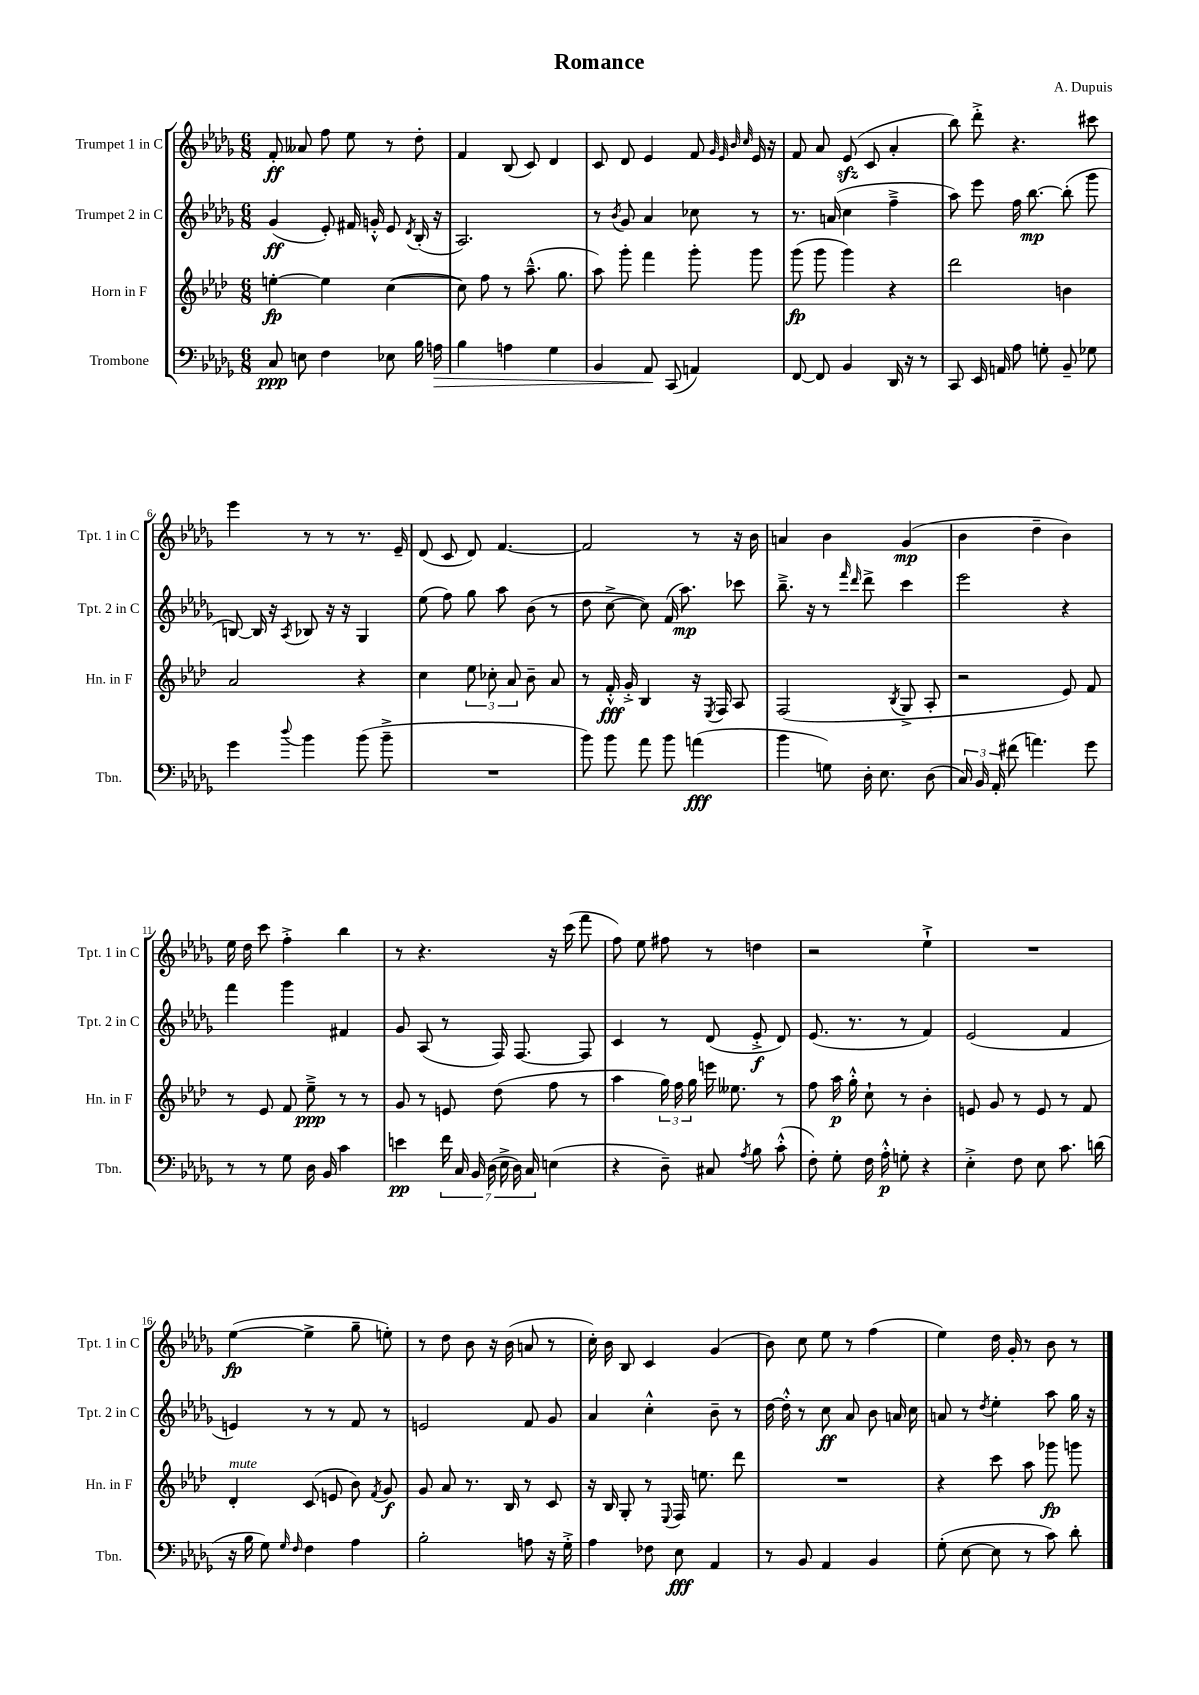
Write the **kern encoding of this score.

**kern	**dynam	**kern	**dynam	**kern	**dynam	**kern	**dynam
*part4	*part4	*part3	*part3	*part2	*part2	*part1	*part1
*staff4	*staff4	*staff3	*staff3	*staff2	*staff2	*staff1	*staff1
*I"Trombone	*	*I"Horn in F	*	*I"Trumpet 2 in C	*	*I"Trumpet 1 in C	*
*I'Tbn.	*	*I'Hn. in F	*	*I'Tpt. 2 in C	*	*I'Tpt. 1 in C	*
*clefF4	*	*clefG2	*	*clefG2	*	*clefG2	*
*k[b-e-a-d-g-]	*	*k[b-e-a-d-]	*	*k[b-e-a-d-g-]	*	*k[b-e-a-d-g-]	*
*M6/8	*	*M6/8	*	*M6/8	*	*M6/8	*
=1	=1	=1	=1	=1	=1	=1	=1
8C/	ppp	[4een'\	fp	(4g-/	ff	8f'/	ff
8En\	.	.	.	.	.	8a--X/	.
4F\	.	4ee\]	.	8e-'/)	.	8ff\	.
.	.	.	.	16f#X/	.	8ee-\	.
.	.	.	.	16gn'^^/	.	.	.
8E-X\	.	([4cc\	.	8e-/	.	8r	.
.	.	.	.	8qd-/	.	.	.
16B-\	.	.	.	(16B-'/	.	8dd-'\	.
!	!LO:HP:b	!	!	!	!	!	!
16An\	>	.	.	16r	.	.	.
=2	=2	=2	=2	=2	=2	=2	=2
4B-\	.	8cc\])	.	2.A-/)	.	4f/	.
.	.	8ff\	.	.	.	.	.
4An\	.	8r	.	.	.	(8B-/	.
.	.	(8.aa-~^^\	.	.	.	8c/)	.
4G-\	.	.	.	.	.	4d-/	.
.	.	8.gg\	.	.	.	.	.
=3	=3	=3	=3	=3	=3	=3	=3
4BB-/	.	8aa-\)	.	8r	.	8c/	.
.	.	.	.	8qb-/	.	.	.
.	.	8ggg'\	.	8g-/	.	8d-/	.
8AA-/	.	4fff\	.	4a-/	.	4e-/	.
(8CC/	]	.	.	.	.	.	.
4AAn/)	.	8ggg'\	.	8cc-X\	.	8f/	.
.	.	.	.	.	.	32qqg-/	.
.	.	.	.	.	.	32qqe-/	.
.	.	.	.	.	.	32qqb-/	.
.	.	.	.	.	.	32qqcc/	.
.	.	8ggg\	.	8r	.	16e-/	.
.	.	.	.	.	.	16r	.
=4	=4	=4	=4	=4	=4	=4	=4
[8FF/	.	(8ggg\	fp	8.r	.	8f/	.
8FF/]	.	8ggg\	.	.	.	8a-/	.
.	.	.	.	(16an/	.	.	.
4BB-/	.	4ggg\)	.	4cc\	.	(8e-zz/	.
.	.	.	.	.	.	8c/	.
16DD-/	.	4r	.	4ff~^\	.	4a-'/	.
16r	.	.	.	.	.	.	.
8r	.	.	.	.	.	.	.
=5	=5	=5	=5	=5	=5	=5	=5
8CC/	.	2ddd-\	.	8aa-\)	.	8bb-\)	.
16EE-/	.	.	.	8eee-\	.	8ddd-'^\	.
16AAn/	.	.	.	.	.	.	.
8A-\	.	.	.	16ff\	.	4.r	.
.	.	.	.	[8.bb-\	mp	.	.
8Gn'\	.	.	.	.	.	.	.
8BB-~/	.	4bn\	.	(8bb-'\]	.	.	.
8G-X\	.	.	.	8ggg-\	.	8ccc#X\	.
!!LO:LB:g=z
=6	=6	=6	=6	=6	=6	=6	=6
4g-\	.	2a-/	.	[8Bn/)	.	4eee-\	.
.	.	.	.	16B/]	.	.	.
.	.	.	.	16r	.	.	.
8qqdd-/	.	.	.	8qA-/	.	.	.
4b-\	.	.	.	8B-X/	.	8r	.
.	.	.	.	16r	.	8r	.
.	.	.	.	16r	.	.	.
(8b-\	.	4r	.	4G-/	.	8.r	.
8b-~^\	.	.	.	.	.	.	.
.	.	.	.	.	.	16e-~/	.
=7	=7	=7	=7	=7	=7	=7	=7
2.r	.	4cc\	.	(8ee-\	.	(8d-/	.
.	.	.	.	8ff\)	.	8c/	.
.	.	12ee-\	.	8gg-\	.	8d-/)	.
.	.	12cc-X'\	.	.	.	.	.
.	.	.	.	8aa-\	.	[4.f/	.
.	.	12a-/	.	.	.	.	.
.	.	8b-~\	.	(8b-\	.	.	.
.	.	8a-/	.	8r	.	.	.
=8	=8	=8	=8	=8	=8	=8	=8
8b-\)	.	8r	.	8dd-\	.	2f/]	.
8b-\	.	16f'^^/	fff	[8cc^\	.	.	.
.	.	16g'^/	.	.	.	.	.
8a-\	.	4B-/	.	8cc\])	.	.	.
8b-\	.	.	.	(16f/	.	.	.
.	.	.	.	8.aa-\)	mp	.	.
(4an\	fff	16r	.	.	.	8r	.
.	.	8qE-/	.	.	.	.	.
.	.	16F/	.	.	.	.	.
.	.	8A-/	.	8ccc-X\	.	16r	.
.	.	.	.	.	.	16b-\	.
=9	=9	=9	=9	=9	=9	=9	=9
4b-\	.	(2F/	.	8.bb-~^\	.	4an/	.
.	.	.	.	16r	.	.	.
8Gn\)	.	.	.	8r	.	4b-\	.
.	.	.	.	16qqfff/	.	.	.
.	.	.	.	16qqddd-/	.	.	.
16D-'\	.	.	.	8ddd-^\	.	.	.
8.E-\	.	.	.	.	.	.	.
.	.	8qB-/	.	.	.	.	.
.	.	8G^/	.	4ccc\	.	(4g-/	mp
(8D-\	.	8A-'/	.	.	.	.	.
=10	=10	=10	=10	=10	=10	=10	=10
24C/)	.	2r	.	2eee-\	.	4b-\	.
24BB-/	.	.	.	.	.	.	.
24AA-'/	.	.	.	.	.	.	.
(8f#X\	.	.	.	.	.	.	.
4.an\)	.	.	.	.	.	4dd-~\	.
.	.	8e-/)	.	4r	.	4b-\)	.
8g-\	.	8f/	.	.	.	.	.
!!LO:LB:g=z
=11	=11	=11	=11	=11	=11	=11	=11
8r	.	8r	.	4fff\	.	16ee-\	.
.	.	.	.	.	.	16dd-\	.
8r	.	8e-/	.	.	.	8ccc\	.
8G-\	.	8f/	.	4ggg-\	.	4ff'^\	.
16D-\	.	8ee-~^\	ppp	.	.	.	.
16BB-/	.	.	.	.	.	.	.
4c\	.	8r	.	4f#X/	.	4bb-\	.
.	.	8r	.	.	.	.	.
=12	=12	=12	=12	=12	=12	=12	=12
4en\	pp	8g/	.	8g-/	.	8r	.
.	.	8r	.	(8A-/	.	4.r	.
28f\	.	8en/	.	8r	.	.	.
28C/	.	.	.	.	.	.	.
28BB-/	.	.	.	.	.	.	.
(28D-\	.	.	.	.	.	.	.
.	.	(8dd-\	.	16F/)	.	.	.
28E-^\	.	.	.	.	.	.	.
28D-\)	.	.	.	.	.	.	.
.	.	.	.	[8.F/	.	.	.
28C/	.	.	.	.	.	.	.
(4En\	.	8ff\	.	.	.	16r	.
.	.	.	.	.	.	(16ccc\	.
.	.	8r	.	8F/]	.	8fff\	.
=13	=13	=13	=13	=13	=13	=13	=13
4r	.	4aa-\	.	4c/	.	8ff\)	.
.	.	.	.	.	.	8ee-\	.
8D-~\)	.	24gg\)	.	8r	.	8ff#X\	.
.	.	24ff\	.	.	.	.	.
.	.	24gg\	.	.	.	.	.
8C#X/	.	16eeen\	.	(8d-/	.	8r	.
.	.	8.ee--X\	.	.	.	.	.
8qA-/	.	.	.	.	.	.	.
8B-\	.	.	.	8e-'^/	f	4ddn\	.
(8c'^^\	.	8r	.	8d-/)	.	.	.
=14	=14	=14	=14	=14	=14	=14	=14
8F'\)	.	8ff\	.	(8.e-/	.	2r	.
8G-'\	.	16aa-\	p	.	.	.	.
.	.	16gg'^^\	.	8.r	.	.	.
16F\	.	8cc`\	.	.	.	.	.
16A-'^^\	p	.	.	.	.	.	.
8Gn'\	.	8r	.	8r	.	.	.
4r	.	4b-'\	.	4f/)	.	4ee-`^\	.
=15	=15	=15	=15	=15	=15	=15	=15
4E-'^\	.	8en/	.	(2e-/	.	2.r	.
.	.	8g/	.	.	.	.	.
8F\	.	8r	.	.	.	.	.
8E-\	.	8e/	.	.	.	.	.
8.c\	.	8r	.	4f/	.	.	.
.	.	8f/	.	.	.	.	.
(16dn\	.	.	.	.	.	.	.
!!LO:LB:g=z
=16	=16	=16	=16	=16	=16	=16	=16
!	!	!LO:TX:a:i:t=mute	!	!	!	!	!
16r	.	4d-'/	.	4en/)	.	([4ee-\	fp
16B-\	.	.	.	.	.	.	.
8G-\)	.	.	.	.	.	.	.
16qqG-/	.	.	.	.	.	.	.
16qqF/	.	.	.	.	.	.	.
4F\	.	(8c/	.	8r	.	4ee-^\]	.
.	.	8en/	.	8r	.	.	.
4A-\	.	8b-\)	.	8f/	.	8gg-~\	.
.	.	8qf/	.	.	.	.	.
.	.	8g/	f	8r	.	8een'\)	.
=17	=17	=17	=17	=17	=17	=17	=17
2B-'\	.	8g/	.	2en/	.	8r	.
.	.	8a-/	.	.	.	8dd-\	.
.	.	8.r	.	.	.	8b-\	.
.	.	.	.	.	.	16r	.
.	.	16B-/	.	.	.	(16b-\	.
8An\	.	8r	.	8f/	.	8an/	.
16r	.	8c/	.	8g-/	.	8r	.
16G-'^\	.	.	.	.	.	.	.
=18	=18	=18	=18	=18	=18	=18	=18
4A-\	.	16r	.	4a-/	.	16cc'\)	.
.	.	16B-/	.	.	.	16b-\	.
.	.	8G'/	.	.	.	8B-/	.
8F-X\	.	8r	.	4cc'^^\	.	4c/	.
.	.	8qqE-/	.	.	.	.	.
8E-\	fff	16F/	.	.	.	.	.
.	.	8.een\	.	.	.	.	.
4AA-/	.	.	.	8b-~\	.	(4g-/	.
.	.	8ddd-\	.	8r	.	.	.
=19	=19	=19	=19	=19	=19	=19	=19
8r	.	2.r	.	[16dd-\	.	8b-\)	.
.	.	.	.	16dd-'^^\]	.	.	.
8BB-/	.	.	.	8r	.	8cc\	.
4AA-/	.	.	.	8cc\	ff	8ee-\	.
.	.	.	.	8a-/	.	8r	.
4BB-/	.	.	.	8b-\	.	(4ff\	.
.	.	.	.	16an/	.	.	.
.	.	.	.	16cc\	.	.	.
=20	=20	=20	=20	=20	=20	=20	=20
(8G-'\	.	4r	.	8an/	.	4ee-\)	.
[8E-\	.	.	.	8r	.	.	.
.	.	.	.	8qdd-/	.	.	.
8E-\]	.	8ccc\	.	4ee-'\	.	16dd-\	.
.	.	.	.	.	.	16g-'/	.
8r	.	8aa-\	.	.	.	8r	.
8c\)	.	8ggg-X\	fp	8aa-\	.	8b-\	.
8d-'\	.	8gggn\	.	16gg-\	.	8r	.
.	.	.	.	16r	.	.	.
==	==	==	==	==	==	==	==
*-	*-	*-	*-	*-	*-	*-	*-
